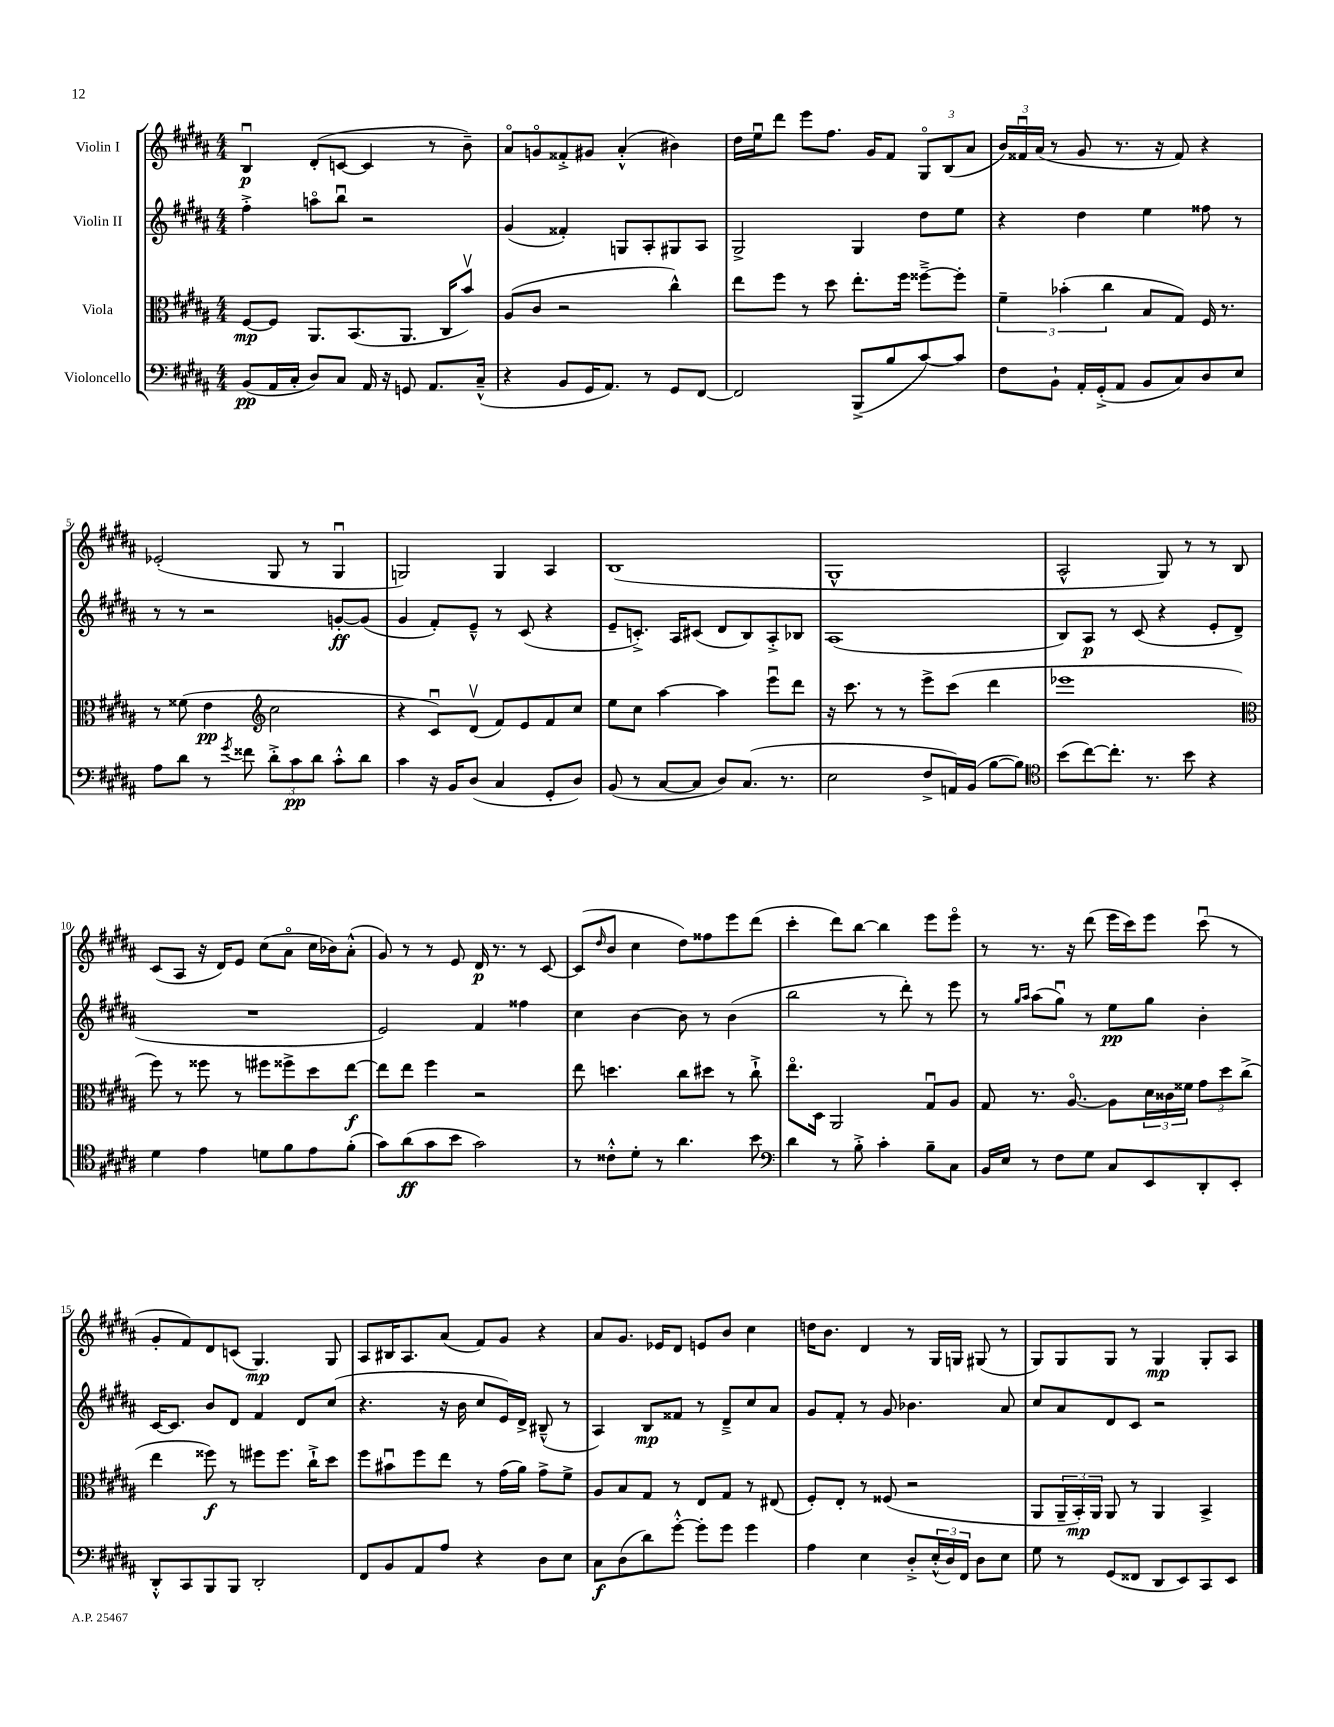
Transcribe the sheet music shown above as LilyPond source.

<<
\new StaffGroup <<
\new Staff = "s0" \with { instrumentName = "Violin I" } {
    \clef treble \key b \major \numericTimeSignature \time 4/4
    b4\downbow\p dis'8-.( c'8~ c'4 r8 b'8--) |
    ais'8\flageolet g'8\flageolet fisis'8-.-> gis'8 ais'4-.-^( bis'4) |
    dis''16 e''16\downbow dis'''8 e'''8 fis''8. gis'16 fis'8 \tuplet 3/2 { gis8\flageolet b8( ais'8 } |
    \tuplet 3/2 { b'16) fisis'16\downbow ais'16( } r8 gis'8 r8. r16 fisis'8) r4 |
    ees'2-.( gis8 r8 gis4\downbow |
    g2) g4 ais4 |
    b1( |
    gis1-^ |
    ais2-^ gis8) r8 r8 b8 |
    cis'8( ais8 r16 dis'16) e'8 cis''8( ais'8\flageolet cis''16 bes'16) ais'8-.-^( |
    gis'8) r8 r8 e'8 dis'16\p r8. r8 cis'8~ |
    cis'8( \grace { dis''16 } b'8 cis''4 dis''8) fisis''8 e'''8 dis'''8( |
    cis'''4-. dis'''8) b''8~ b''4 e'''8 e'''8\flageolet |
    r8 r8. r16 dis'''8( e'''16 cis'''16) e'''8 cis'''8\downbow( r8 |
    gis'8-. fis'8) dis'8 c'8( gis4.\mp) gis8 |
    ais8 bis16 ais8. ais'8( fis'8) gis'8 r4 |
    ais'8 gis'8. ees'16 dis'8 e'8 b'8 cis''4 |
    d''16 b'8. dis'4 r8 gis16 g16 gis8( r8 |
    gis8) gis8 gis8 r8 gis4\mp gis8-. ais8 \bar "|." |
}
\new Staff = "s1" \with { instrumentName = "Violin II" } {
    \clef treble \key b \major \numericTimeSignature \time 4/4
    fis''4-.-> a''8\flageolet b''8\downbow r2 |
    gis'4( fisis'4-.) g8 ais8-. gis8 ais8 |
    gis2-> gis4 dis''8 e''8 |
    r4 dis''4 e''4 fisis''8 r8 |
    r8 r8 r2 g'8~-.\ff g'8( |
    gis'4 fis'8-.) e'8---^ r8 cis'8( r4 |
    e'8-- c'8.-.->) ais16 cis'8( dis'8 b8) ais8-.-> bes8 |
    ais1( |
    b8) ais8\p r8 cis'8( r4 e'8-. dis'8-- |
    R1 |
    e'2) fis'4 fisis''4 |
    cis''4 b'4~ b'8 r8 b'4( |
    b''2 r8 dis'''8-.) r8 e'''8 |
    r8 \grace { gis''16 ais''16 } ais''8( gis''8\downbow) r8 e''8\pp gis''8 b'4-. |
    cis'16~ cis'8. b'8 dis'8 fis'4 dis'8 cis''8( |
    r4. r16 b'16 cis''8 e'16) dis'16-> bis8---^( r8 |
    ais4) b8\mp fisis'8 r8 dis'8---> cis''8 ais'8 |
    gis'8 fis'8-. r8 gis'8 bes'4. ais'8 |
    cis''8 ais'8 dis'8 cis'8 r2 \bar "|." |
}
\new Staff = "s2" \with { instrumentName = "Viola" } {
    \clef alto \key b \major \numericTimeSignature \time 4/4
    fis8~\mp fis8 ais,8. b,8.( ais,8. cis16 b'8\upbow) |
    ais8( cis'8 r2 cis''4-^) |
    e''8 fis''8 r8 dis''8 e''8.-. fis''16 fisis''8~---> fisis''8-. |
    \tuplet 3/2 { fis'4-- bes'4-.( cis''4 } b8 gis8) fis16 r8. |
    r8 fisis'8( e'4\pp \clef treble cis''2 |
    r4 cis'8\downbow) dis'8\upbow( fis'8) e'8 fis'8 cis''8 |
    e''8 cis''8 ais''4~ ais''4 e'''8\downbow dis'''8 |
    r16 cis'''8. r8 r8 e'''8-> cis'''8( dis'''4 |
    ees'''1 |
    \clef alto fis''8) r8 fisis''8 r8 fis''8 fisis''8-> dis''8 e''8~\f |
    e''8 e''8 fis''4 r2 |
    e''8 d''4. cis''8 dis''8 r8 cis''8-!-> |
    e''8.\flageolet dis16 ais,2 gis8\downbow ais8 |
    gis8 r8. ais8.~\flageolet ais8 \tuplet 3/2 { dis'16 cisis'16 fisis'16 } \tuplet 3/2 { gis'8 dis''8 cis''8->( } |
    e''4 fisis''8\f) r8 fis''8 fis''8. cis''16-!-> dis''8 |
    fis''8 bis'8\downbow fis''8 e''8 r8 gis'16( ais'16) gis'8-> fis'8-> |
    ais8 b8 gis8 r8 e8 gis8 r8 eis8( |
    fis8-.) e8-. r8 fisis8( r2 |
    ais,8 \tuplet 3/2 { ais,16-- b,16-.\mp) ais,16 } ais,8 r8 ais,4 b,4-> \bar "|." |
}
\new Staff = "s3" \with { instrumentName = "Violoncello" } {
    \clef bass \key b \major \numericTimeSignature \time 4/4
    b,8\pp( ais,16 cis16-. dis8) cis8 ais,16 r16 g,8 ais,8. cis16---^( |
    r4 b,8 gis,16 ais,8.) r8 gis,8 fis,8~ |
    fis,2 b,,8->( b8 cis'8~) cis'8 |
    fis8 b,8-! ais,16-. gis,16-.->( ais,8 b,8 cis8) dis8 e8 |
    ais8 dis'8 r8 \acciaccatura { gis'8 } fisis'8 \tuplet 3/2 { dis'8-.-> cis'8\pp dis'8 } cis'8-.-^ dis'8 |
    cis'4 r16 b,16 dis8( cis4 gis,8-. dis8) |
    b,8( r8 cis8~ cis8 dis8) cis8.( r8. |
    e2 fis8-> a,16) b,16( b8~ b8) |
    \clef tenor b'8( cis''8~) cis''8.-. r8. b'8 r4 |
    dis'4 e'4 d'8 fis'8 e'8 fis'8-.( |
    gis'8) ais'8\ff( gis'8 b'8 gis'2) |
    r8 cisis'8-.-^ dis'8-. r8 ais'4. b'8 |
    \clef bass dis'4 r8 b8-.-> cis'4-. b8-- cis8 |
    b,16 e16 r8 fis8 gis8 cis8 e,8 dis,8-. e,8-. |
    dis,8-.-^ cis,8 b,,8 b,,8 dis,2-. |
    fis,8 b,8 ais,8 ais8 r4 dis8 e8 |
    cis8\f dis8( dis'8) gis'8~-.-^ gis'8-. gis'8 gis'4 |
    ais4 e4 dis8-.-> \tuplet 3/2 { e16-.-^( dis16) fis,16 } dis8 e8 |
    gis8 r8 gis,8( fisis,8 dis,8 e,8) cis,8 e,8 \bar "|." |
}
>>
>>
